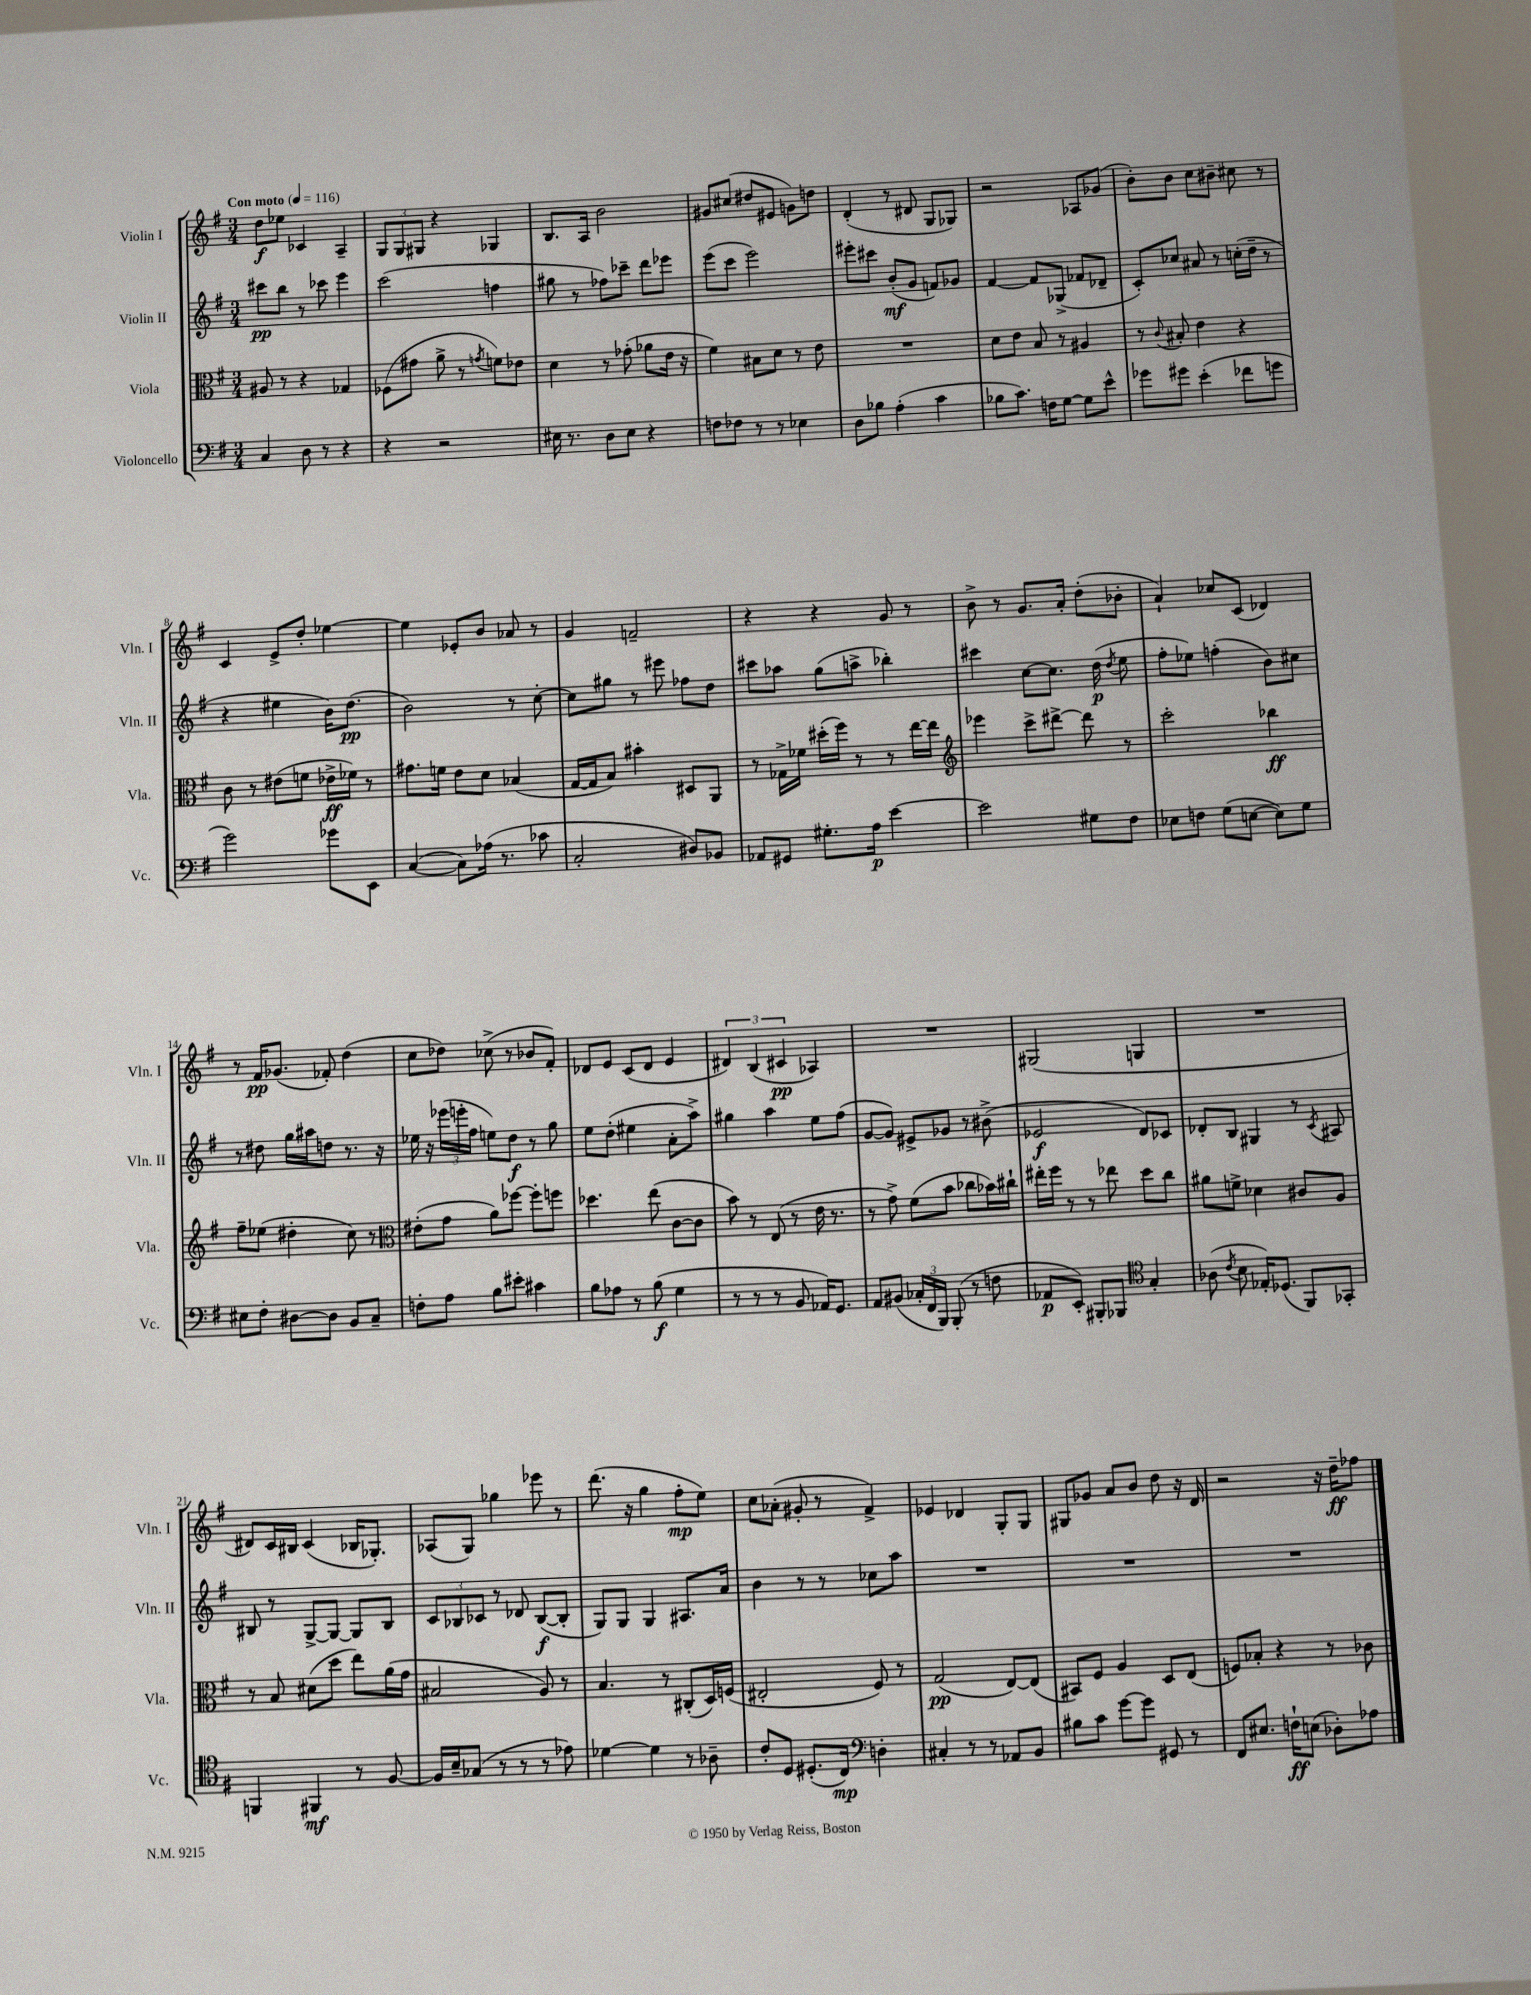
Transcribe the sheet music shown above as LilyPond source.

<<
\new StaffGroup <<
\new Staff = "s0" \with { instrumentName = "Violin I" shortInstrumentName = "Vln. I" } {
    \clef treble \key g \major \numericTimeSignature \time 3/4 \tempo "Con moto" 4 = 116
    \autoBeamOff d''8[\f ees''8] ces'4 a4-- |
    \tuplet 3/2 { g8[ g8 gis8] } r4 ges4 |
    b8.[ a16] b'2 |
    gis'8[ cis''8]( dis''8[ eis'8] g'8[) d''8] |
    d'4-.( r8 dis'8 g8[ ges8]) |
    r2 aes8[ ges'8]( |
    b'8[-.) b'8] c''8[ bis'8]-- cis''8 r8 |
    c'4 e'8[-> d''8]-. ees''4~ |
    ees''4 ees'8[-. b'8] aes'8 r8 |
    g'4 f'2-- |
    r4 r4 g'8 r8 |
    b'8-> r8 g'8.[ a'16]-. d''8[-.( bes'8]-. |
    a'4-!) ces''8[ c'8]( des'4) |
    r8 fis'16[\pp ges'8.]( fes'8-.) d''4( |
    c''8[ des''8]) ces''8->( r8 bes'8[ fis'8]-.) |
    des'8[ e'8] c'8[( des'8] e'4 |
    \tuplet 3/2 { dis'4) b4( cis'4\pp } aes4) |
    R2. |
    gis2( g4 |
    R2. |
    dis'8[) c'16 bis16] c'4( bes16[ ges8.]-.) |
    aes8[( g8]) ges''4 ees'''8 r8 |
    d'''8.( r16 g''4 fis''8[-.\mp e''8]) |
    c''8[ aes'8]-.( gis'8-. r8 fis'4->) |
    ees'4 des'4 g8[-. g8] |
    gis8[ ges'8] a'8[ b'8] d''8 r16 d'16 |
    r2 r16 d''16[--\ff fes''8] \bar "|." |
}
\new Staff = "s1" \with { instrumentName = "Violin II" shortInstrumentName = "Vln. II" } {
    \clef treble \key g \major \numericTimeSignature \time 3/4
    \autoBeamOff cis'''8[\pp b''8] r8 ces'''8 e'''4 |
    c'''2( f''4 |
    gis''8 r8 fes''8[) ces'''8]-- d'''8[ ees'''8] |
    e'''8[( c'''8] e'''2) |
    eis'''8[-. cis'''8] b'8[-.\mf( g'8] f'8[) ges'8] |
    fis'4~ fis'8[ ges8]->( fes'8[ des'8]-- |
    c'8[-.) ces''8] ais'8 r8 c''16[-.( d''16]-- r8 |
    r4 eis''4 b'16[) d''8.]\pp( |
    b'2) r8 c''8~-. |
    c''8[ gis''8] r8 eis'''8 fes''8[ d''8] |
    cis'''8[ aes''8] g''8[( a''8]-> bes''4-.) |
    cis'''4 c''8[~ c''8.] d''16\p( \acciaccatura { d''8 } e''8 |
    fis''8[-. ees''8]) f''4-.( b'8[) cis''8] |
    r8 dis''8 g''16[ ais''16 d''8] r8. r16 |
    ees''16 r16 \tuplet 3/2 { ees'''16[( e'''16-. fis''16] } e''8[) d''8]\f r8 g''8 |
    e''8[ d''8]-.( eis''4 a'8[-. a''8]->) |
    gis''4 a''4 e''8[ fis''8]( |
    g'8[~ g'8]) eis'8[-> ges'8] r8 bis'8->( |
    ees'2\f d'8[) ces'8] |
    des'8[-. b8] gis4 r8 \acciaccatura { c'8 } ais8 |
    bis8 r8 g8[~-> g8]~ g8[ bis8] |
    \tuplet 3/2 { c'8[ bes8 ces'8] } r8 des'8 bes8[~\f( bes8]-. |
    g8[) g8] g4 ais8.[ a'16] |
    b'4 r8 r8 ces''8[ a''8] |
    R2. |
    R2. |
    R2. \bar "|." |
}
\new Staff = "s2" \with { instrumentName = "Viola" shortInstrumentName = "Vla." } {
    \clef alto \key g \major \numericTimeSignature \time 3/4
    \autoBeamOff ais8 r8 r4 ges4 |
    fes8[( gis'8] a'8-> r8 \acciaccatura { g'8 } f'8[) ees'8] |
    d'4 r8 ges'8-.( aes'8[ e'16] r16 |
    fis'4) bis8[ d'8] r8 e'8 |
    R2. |
    d'8[ e'8] b8 r8 ais4 |
    r8 \appoggiatura { c'8 } bis8-. e'4 r4 |
    c'8 r8 eis'8[( f'8] ees'16[->\ff fes'16]) r8 |
    gis'8.[ f'16] e'8[ d'8] bes4( |
    g16[~ g16 b8]) bis'4-. dis8[ a,8] |
    r8 ges16[-> fes'16] dis''16[-.( fis''16]) r8 r8 e''16[~ e''16] |
    \clef treble ees'''4 c'''8[-> dis'''8]~-> dis'''8 r8 |
    c'''2-. bes''4\ff |
    fis''8[-- ees''8]( dis''4-. c''8) r8 |
    \clef alto eis'8[-.( g'8] a'8[) fes''8]~ fes''8[-. f''8] |
    des''4. e''8( c'8[~ c'8] |
    b'8) r8 e8( r8 e'16 r8. |
    r8 g'8->) fis'8[( b'8] ces''8[ bes'16) cis''16]-! |
    eis''16[-. fis''16] r8 r8 ees''8 d''8[ c''8] |
    ais'8[ f'8]-> des'4 cis'8[ a8] |
    r8 b8 dis'8[( d''8] e''8[) a'16( g'16] |
    bis2 a8) r8 |
    b4. r8 cis8[-.( d16) f16]( |
    eis2-. fis8) r8 |
    g2\pp( e8[~) e8]( |
    bis,8[) fis8] a4 d8[ e8]( |
    f8[) bes8]-. r4 r8 ces'8 \bar "|." |
}
\new Staff = "s3" \with { instrumentName = "Violoncello" shortInstrumentName = "Vc." } {
    \clef bass \key g \major \numericTimeSignature \time 3/4
    \autoBeamOff c4 d8 r8 r4 |
    r4 r2 |
    eis16 r8. d8[ eis8] r4 |
    f8[ fes8] r8 r8 ees4 |
    d8[ bes8] a4-.( c'4 |
    bes8[ c'8.]) f16[ g8]~ g8[ e'8]-^ |
    ges'8[ gis'8] e'4-.( fes'8[ g'8] |
    g'2) ges'8[ e,8] |
    c4~( c8[) aes16]( r8. ces'8 |
    c2-. dis8[) bes,8] |
    aes,8[ gis,8] gis8.[-. a16]\p e'4~ |
    e'2 gis8[ fis8] |
    ees8[ f8] g8[( e8]~ e8[) g8] |
    eis8[ fis8]-. dis8[~ dis8] b,8[ c8]-- |
    f8[-. a8] b8[ eis'8]-. cis'4 |
    b8[ aes8] r8 b8\f( g4 |
    r8 r8 r8 b,8 aes,16[) g,8.] |
    a,8[ bis,8]( \tuplet 3/2 { ces16[-. fis,16 b,,16]) } b,,8-.( r8 f8 |
    aes,8[\p e,8]-.) bis,,8[-. bes,,8] \clef tenor g4-. |
    aes8( \acciaccatura { c'8 } b8 ees16[-.) des8.]( fis,8[) ges,8]-. |
    f,4 fis,4\mf r8 fis8~ |
    fis16[ b16-- ges8]( r8 r8 r8 ees'8) |
    des'4~ des'4 r8 aes8-- |
    c'8[-. d8] dis8.[-.( c16]\mp) \clef bass d4-. |
    cis4-. r8 r8 aes,8[ b,8] |
    bis8[ c'8] g'8[~ g'8] gis,8 r8 |
    fis,8[ eis8.] f16[-!\ff e8]( des8[-.) aes8] \bar "|." |
}
>>
>>
